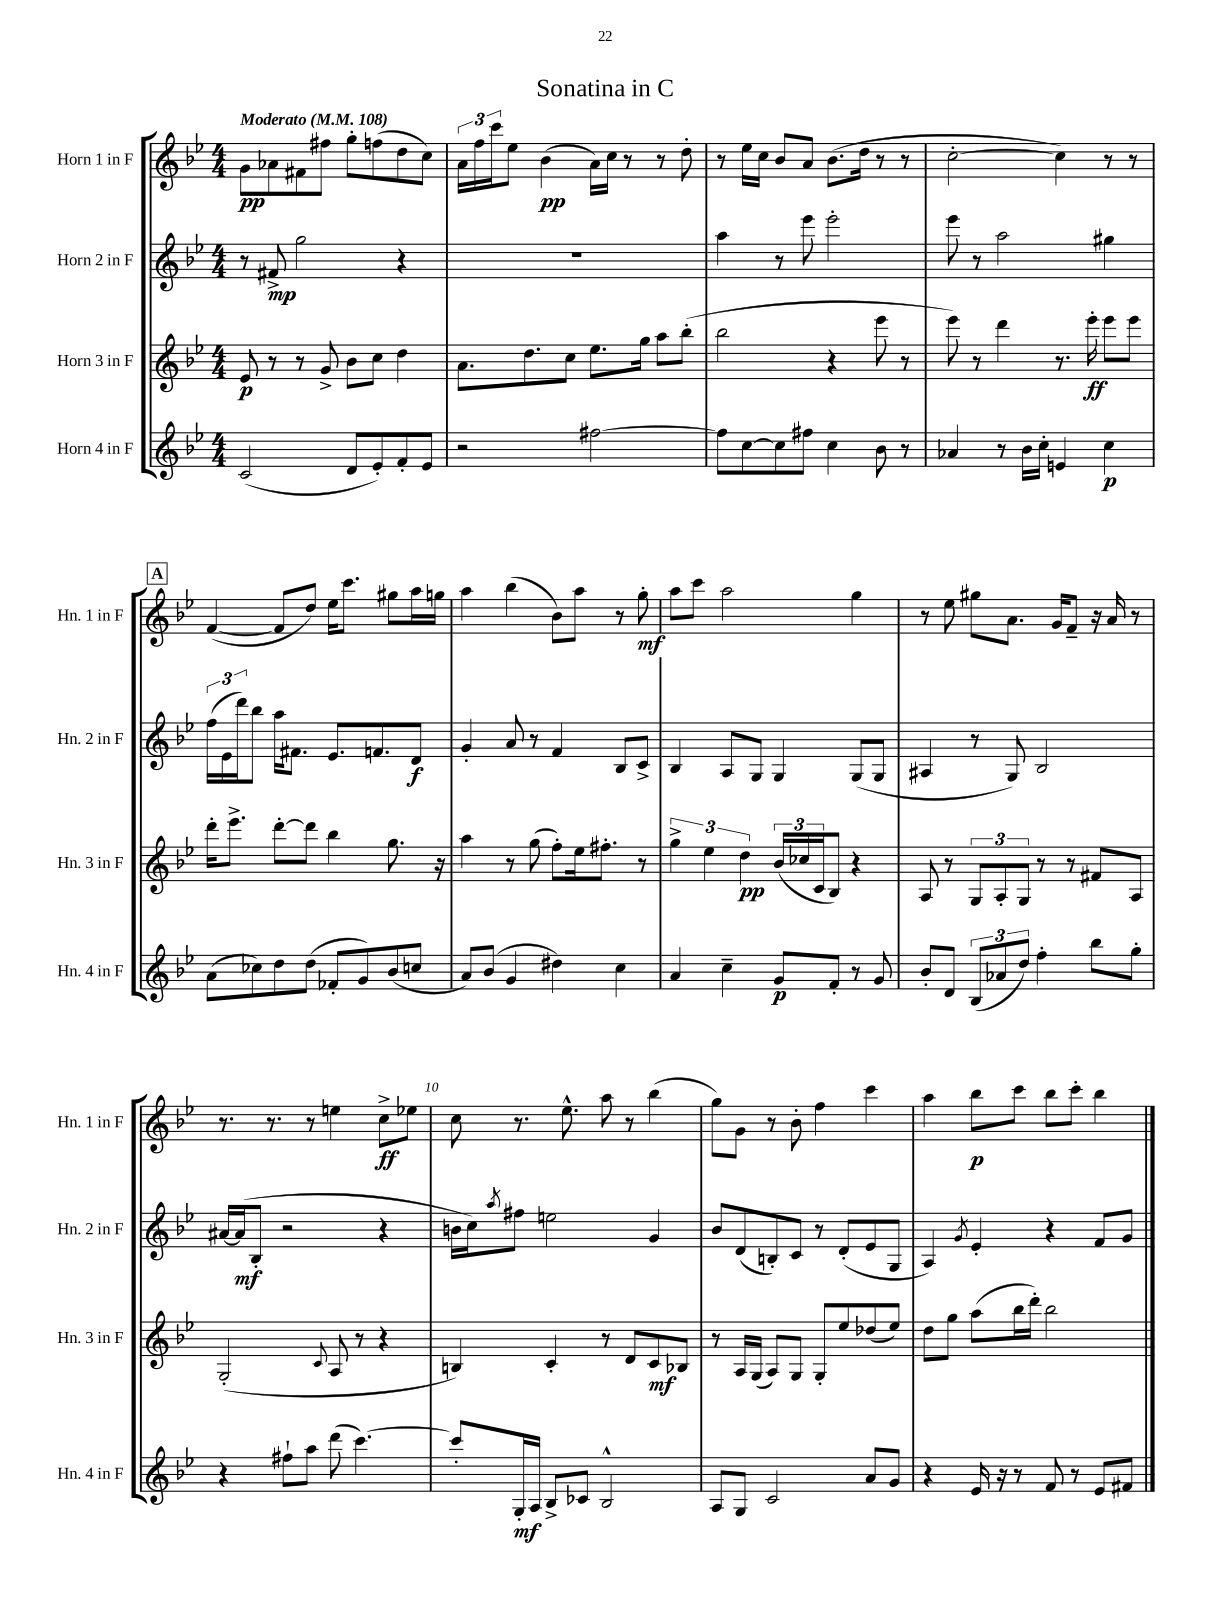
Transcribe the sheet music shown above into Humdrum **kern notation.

**kern	**kern	**kern	**kern
*staff4	*staff3	*staff2	*staff1
*clefG2	*clefG2	*clefG2	*clefG2
*k[b-e-]	*k[b-e-]	*k[b-e-]	*k[b-e-]
*M4/4	*M4/4	*M4/4	*M4/4
*MM108	*MM108	*MM108	*MM108
(2c	8e-	8r	8g
.	8r	8f#^	8a-
.	8r	2gg	8f#
.	8g^	.	8ff#
8d	8b-	.	8gg'
8e-')	8cc	.	(8ff
8f'	4dd	4r	8dd
8e-	.	.	8cc)
=	=	=	=
2r	8.a	1r	24a
.	.	.	24ff
.	.	.	24ccc
.	.	.	8ee-
.	8.dd	.	.
.	.	.	(4b-
.	8cc	.	.
[2ff#	8.ee-	.	16a)
.	.	.	16cc
.	.	.	8r
.	16gg	.	.
.	8aa	.	8r
.	(8bb-'	.	8dd'
=	=	=	=
8ff#]	2bb-	4aa	8r
[8cc	.	.	16ee-
.	.	.	16cc
8cc]	.	8r	8b-
8ff#	.	8eee-	8a
4cc	4r	2eee-'	(8.b-
.	.	.	16dd
8b-	8eee-	.	8r
8r	8r	.	8r
=	=	=	=
4a-	8eee-)	8eee-	[2cc'
.	8r	8r	.
8r	4ddd	2aa	.
16b-	.	.	.
16cc'	.	.	.
4e	8.r	.	4cc])
.	16eee-'	.	.
4cc	8eee-	4gg#	8r
.	8eee-	.	8r
=	=	=	=
(8a	16ddd'	(24ff	([4f
.	.	24e-	.
.	8.eee-^	.	.
.	.	24ddd)	.
8cc-)	.	8bb-	.
8dd	[8ddd'	16aa	8f]
.	.	8.f#	.
(8dd	8ddd]	.	8dd)
8f-'	4bb-	8.e-	16ee-
.	.	.	8.ccc
8g)	.	.	.
.	.	8.f	.
(8b-	8.gg	.	8gg#
8cc	.	8d	16aa
.	16r	.	16gg
=	=	=	=
8a)	4aa	4g'	4aa
(8b-	.	.	.
4g	8r	8a	(4bb-
.	(8gg	8r	.
4dd#)	8ff')	4f	8b-)
.	16ee-	.	8aa
.	8.ff#'	.	.
4cc	.	8B-	8r
.	8r	8c^	8gg'
=	=	=	=
4a	6gg^	4B-	8aa
.	.	.	8ccc
.	6ee-	.	.
4cc~	.	8A	2aa
.	6dd	.	.
.	.	8G	.
8g	(24b-	4G	.
.	24cc-	.	.
.	24c	.	.
8f'	8B-)	.	.
8r	4r	(8G	4gg
8g	.	8G	.
=	=	=	=
8b-'	8A	4A#	8r
8d	8r	.	8ee-
(12B-	12G	8r	8gg#
12a-	12A'	.	.
.	.	8G)	8.a
12dd)	12G	.	.
4ff'	8r	2B-	.
.	.	.	16g
.	8r	.	8f~
8bb-	8f#	.	16r
.	.	.	16a
8gg'	8A	.	8r
=	=	=	=
4r	(2G'	[16a#	8.r
.	.	(16a#]	.
.	.	8B-'	.
.	.	.	8.r
8ff#`	.	2r	.
8aa	.	.	8r
.	8qqc	.	.
(8ddd	8A	.	4ee
[4.ccc)	8r	.	.
.	4r	4r	8cc^
.	.	.	8ee-
=	=	=	=
8ccc']	4B)	16b	8cc
.	.	16cc)	.
.	.	8qaa	.
16G'	.	8ff#	8.r
16A	.	.	.
8B-^	4c'	2ee	.
.	.	.	8.ee-^^
8c-	.	.	.
2B-^^	8r	.	8aa
.	8d	.	8r
.	8c	4g	(4bb-
.	8B-	.	.
=	=	=	=
8A	8r	8b-	8gg)
8G	16A	(8d	8g
.	(16G	.	.
2c	8A)	8B')	8r
.	8G	8c	8b-'
.	8G'	8r	4ff
.	8ee-	(8d'	.
8a	(8dd-	8e-	4ccc
8g	8ee-)	8G	.
=	=	=	=
4r	8dd	4A)	4aa
.	8gg	.	.
.	.	8qg	.
16e-	(8aa	4e-'	8bb-
16r	.	.	.
8r	16bb-	.	8ccc
.	16ddd')	.	.
8f	2bb-	4r	8bb-
8r	.	.	8ccc'
8e-	.	8f	4bb-
8f#	.	8g	.
==	==	==	==
*-	*-	*-	*-
